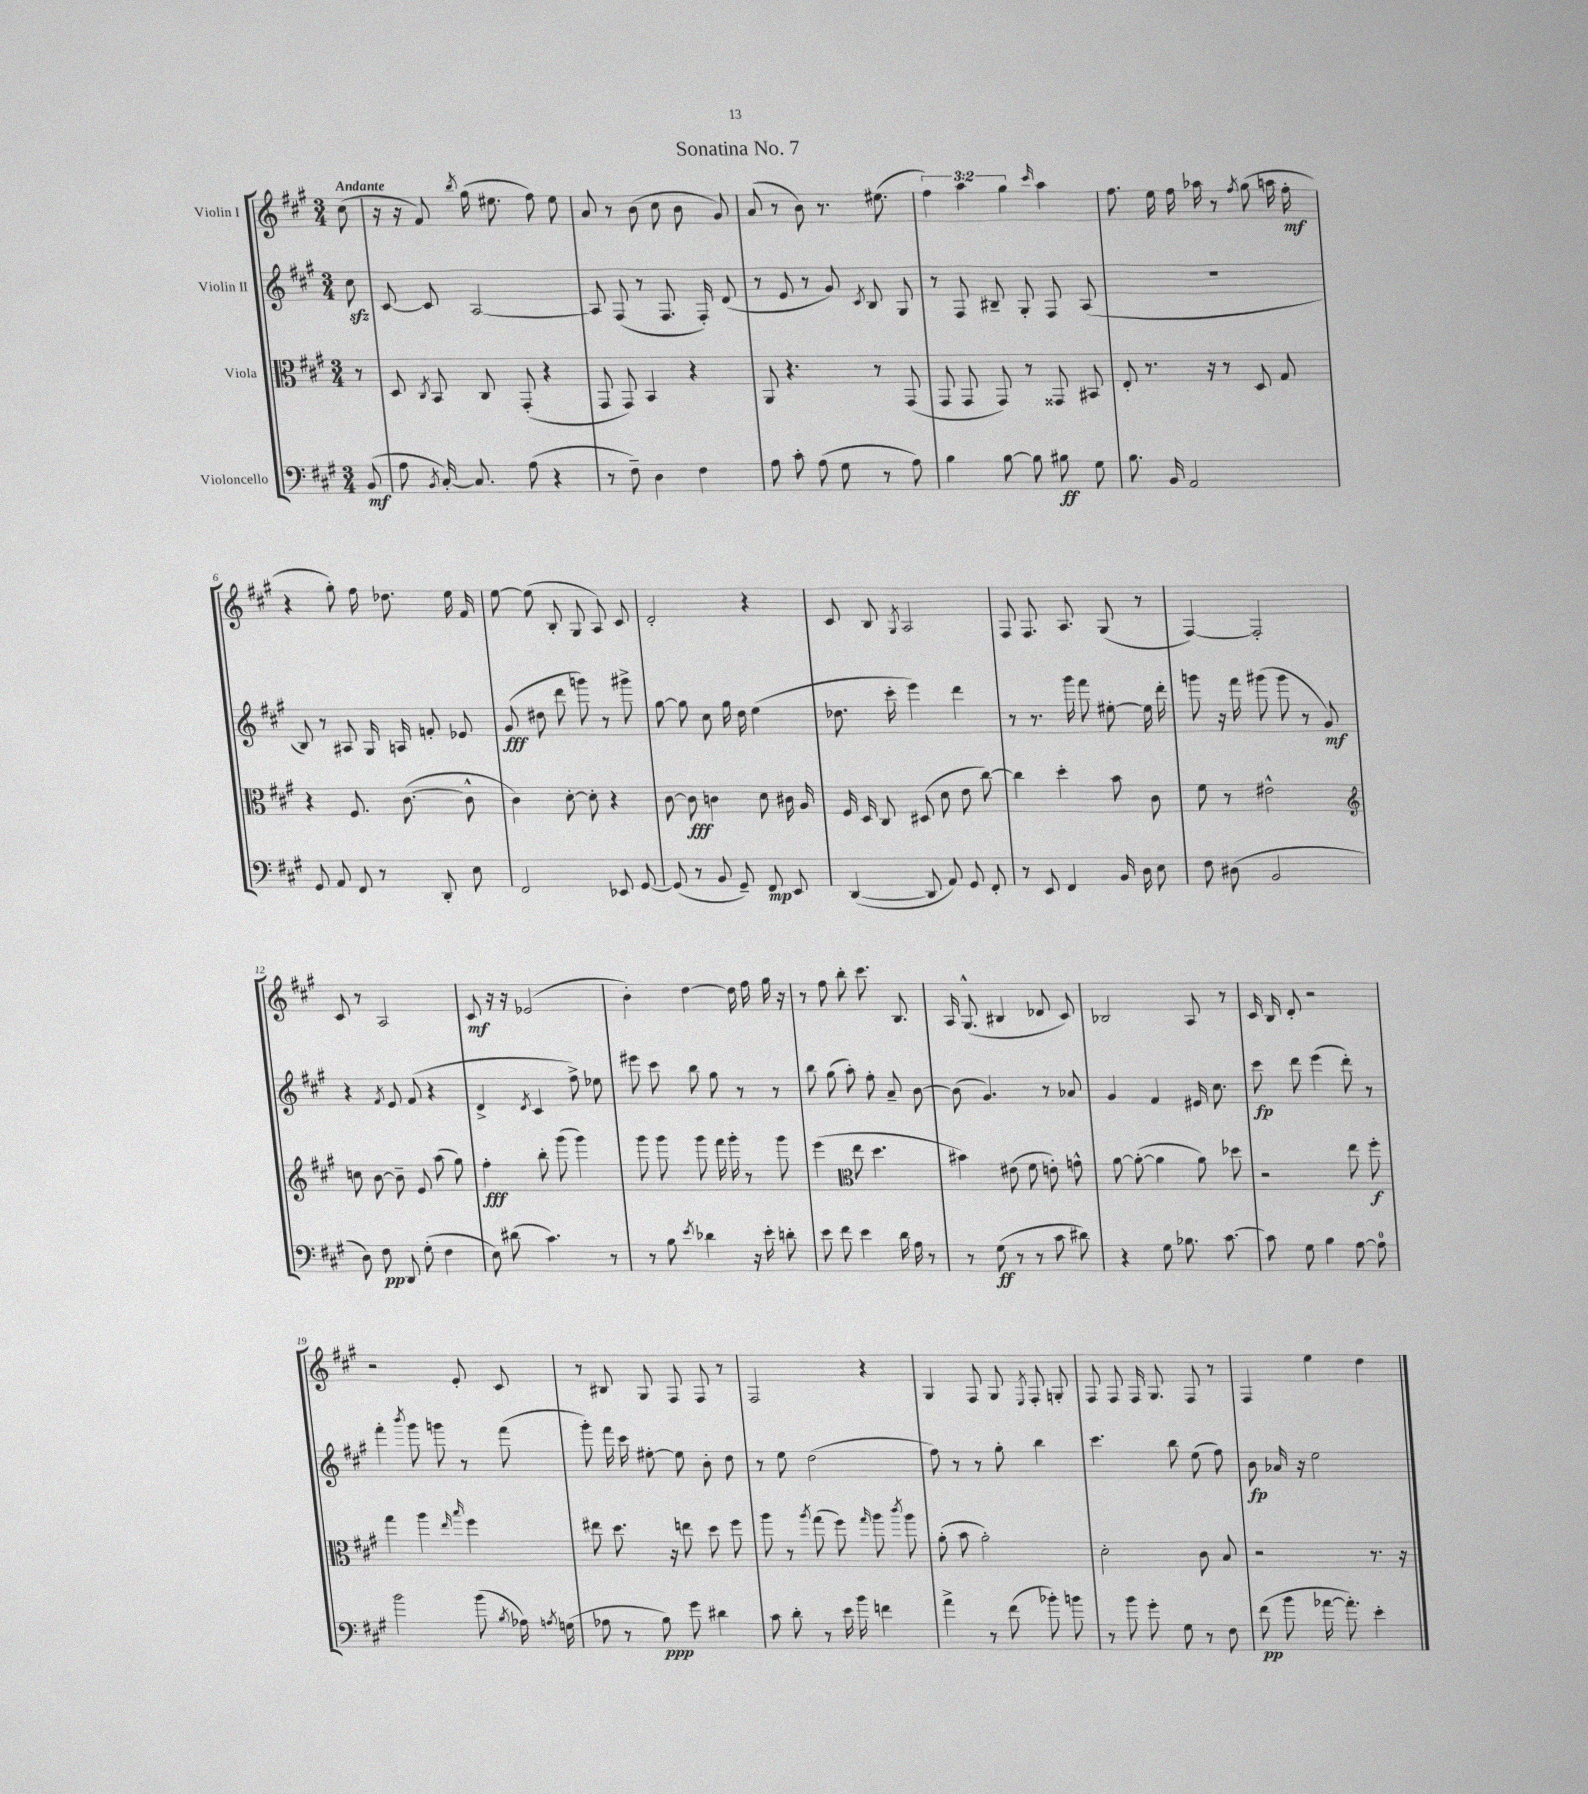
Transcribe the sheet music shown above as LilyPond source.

\header { title = "Sonatina No. 7" }
<<
\new StaffGroup <<
\new Staff = "s0" \with { instrumentName = "Violin I" } {
    \clef treble \key a \major \numericTimeSignature \time 3/4 \override Staff.TupletNumber.text = #tuplet-number::calc-fraction-text \partial 8 \tempo "Andante"
    \autoBeamOff cis''8( |
    r16 r16 fis'8) \acciaccatura { b''8 } gis''16( eis''8. fis''8) eis''8 |
    a'8 r8 b'8( cis''8 b'8 gis'8) |
    a'8( r8 b'8) r8. eis''8.( |
    \tuplet 3/2 { fis''4) a''4 gis''4 } \grace { cis'''16 } a''4 |
    fis''8. e''16 fis''16 aes''16 r8 \acciaccatura { fis''8 } gis''8( a''16 fis''16-.\mf |
    r4 gis''8-.) fis''16 des''8. e''16 fis'16 |
    e''8~ e''8( b8-. gis8 a8) cis'8 |
    d'2-. r4 |
    cis'8 b8 \acciaccatura { gis8 } a2 |
    fis8 fis8. a8. gis8( r8 |
    fis4~) fis2-. |
    cis'8 r8 a2 |
    cis'8\mf r16 r16 ees'2( |
    b'4-.) d''4~ d''16 fis''16 gis''16 r16 |
    r8 fis''8 b''8-. cis'''8. b8. |
    a16 gis8.-^( bis4 des'8 cis'8) |
    bes2 a8 r8 |
    cis'16 b16 d'8-. r2 |
    r2 e'8-. cis'8 |
    r8 bis8 gis8 fis8 fis8 r8 |
    fis2 r4 |
    gis4 fis8 gis8 \acciaccatura { e8 } fis8-. g8-. |
    fis8 fis8 fis16 gis8. fis8 r8 |
    fis4 e''4 d''4 \bar "|." |
}
\new Staff = "s1" \with { instrumentName = "Violin II" } {
    \clef treble \key a \major \numericTimeSignature \time 3/4 \partial 8
    \autoBeamOff cis''8\sfz |
    cis'8~ cis'8 a2~ |
    a8 fis8( r8 fis8. fis16-.) d'8( |
    r8 e'8 r8 gis'8) \acciaccatura { cis'8 } b8 gis8 |
    r8 fis8 bis8-- gis8-. fis8 a8( |
    R2. |
    b8) r8 ais8 gis16 a16 f'8-. ees'8 |
    gis'8\fff( dis''8 d'''8 g'''8) r8 gis'''8-> |
    gis''8~ gis''8 cis''8 gis''16 d''16 e''4( |
    des''8. cis'''16-. e'''4) d'''4 |
    r8 r8. gis'''16 fis'''8 eis''8~-. eis''16 d'''16-. |
    g'''8 r16 fis'''16 gis'''8( gis'''8 r8 gis'8\mf) |
    r4 \acciaccatura { fis'8 } e'8 fis'8( r4 |
    d'4-> \acciaccatura { d'8 } cis'4 fis''8->) ees''8 |
    eis'''8 cis'''8 b''8 gis''8 r8 r8 |
    b''8 gis''8( a''8-.) fis''8-. a'8-- b'8~ |
    b'8( gis'4.) r8 aes'8 |
    gis'4 fis'4 eis'16 cis''8. |
    cis'''8\fp d'''8 e'''4( d'''8-.) r8 |
    fis'''4-. \acciaccatura { b'''8 } gis'''8 g'''8 r8 fis'''8( |
    gis'''8-.) fis'''16 cis'''16 eis''8~-. eis''8 b'8-. d''8 |
    r8 e''8 d''2( |
    fis''8) r8 r8 gis''8-. b''4 |
    cis'''4. b''8 e''8( fis''8) |
    b'8\fp aes'16 r16 e''2 \bar "|." |
}
\new Staff = "s2" \with { instrumentName = "Viola" } {
    \clef alto \key a \major \numericTimeSignature \time 3/4 \partial 8
    \autoBeamOff r8 |
    d8 \acciaccatura { cis8 } b,8 cis8 gis,8-.( r4 |
    gis,8 gis,8) b,4 r4 |
    a,8 r4. r8 gis,8( |
    gis,8 gis,8 gis,8) r8 gisis,8 bis,8 |
    e8-. r8. r16 r8 d8 gis8 |
    r4 fis8. cis'8.~( cis'8-^ |
    cis'4) d'8~-. d'8-. r4 |
    cis'8~ cis'8\fff c'4 d'8 cis'16 a16 |
    fis16 d16 cis8 dis8( d'8 e'8 cis''8~) |
    cis''4 d''4-. b'8 cis'8 |
    fis'8 r8 eis'2-^ |
    \clef treble c''8 b'8~ b'8-- e'8 a''8( gis''8) |
    fis''4-.\fff b''8-. gis'''8( gis'''4) |
    gis'''8 gis'''8 gis'''8 fis'''16 gis'''16-. r8 gis'''8 |
    e'''4( \clef alto e''8 d''4. |
    bis'4) eis'8( fis'8 e'8-.) g'8-^ |
    a'8~ a'8~-.( a'4 a'8) des''8 |
    r2 e''8 fis''8-.\f |
    gis''4 a''4 \grace { e''16 b''16 } fis''4 |
    eis''8 d''8. r16 e''8 d''8 fis''8 |
    a''8 r8 \acciaccatura { a''8 } gis''8( fis''8) \grace { gis''16 } a''8 \acciaccatura { cis'''8 } a''8 |
    a'8-.( b'8 a'2-.) |
    d'2-. cis'8 b8 |
    r2 r8. r16 \bar "|." |
}
\new Staff = "s3" \with { instrumentName = "Violoncello" } {
    \clef bass \key a \major \numericTimeSignature \time 3/4 \partial 8
    \autoBeamOff b,8\mf( |
    a8 \acciaccatura { b,8 } cis16~-.) cis8. a8( r4 |
    r8 fis8--) d4 fis4 |
    a8 cis'8-. a8( gis8 r8 a8) |
    b4 b8~ b8 bis8\ff gis8 |
    b8. b,16 a,2 |
    gis,8 a,8 fis,8 r8 d,8-. e8 |
    fis,2 ees,8 gis,8~ |
    gis,8( r8 b,8 gis,8--) fis,8\mp e,8 |
    d,4~( d,8 a,8) gis,8 fis,8-. |
    r8 e,8 fis,4 b,16 d16 e8 |
    fis8 dis8( b,2 |
    d8) fis8\pp d,8 gis8-.( fis4 |
    e8) dis'8( cis'4.) r8 |
    r8 b8 \acciaccatura { e'8 } des'4 r16 e'16-. d'8-. |
    e'8 fis'8 e'4 d'16 a16 r8 |
    r8 gis8\ff( r8 r8 cis'8 dis'8) |
    r4 gis8 bes8. cis'8.~ |
    cis'8 gis8 b4 a8~ a8-0 |
    b'2 b'8( \acciaccatura { b8 } aes16) \acciaccatura { a8 } g16( |
    aes8 r8 b8\ppp) gis'8 dis'4 |
    cis'8 d'8-. r8 e'16 b'16 f'4 |
    a'4-> r8 fis'8( bes'8-.) b'8 |
    r8 b'8 gis'8-. gis8 r8 fis8 |
    fis'8\pp( b'8 aes'16~ aes'8.-.) e'4-. \bar "|." |
}
>>
>>
